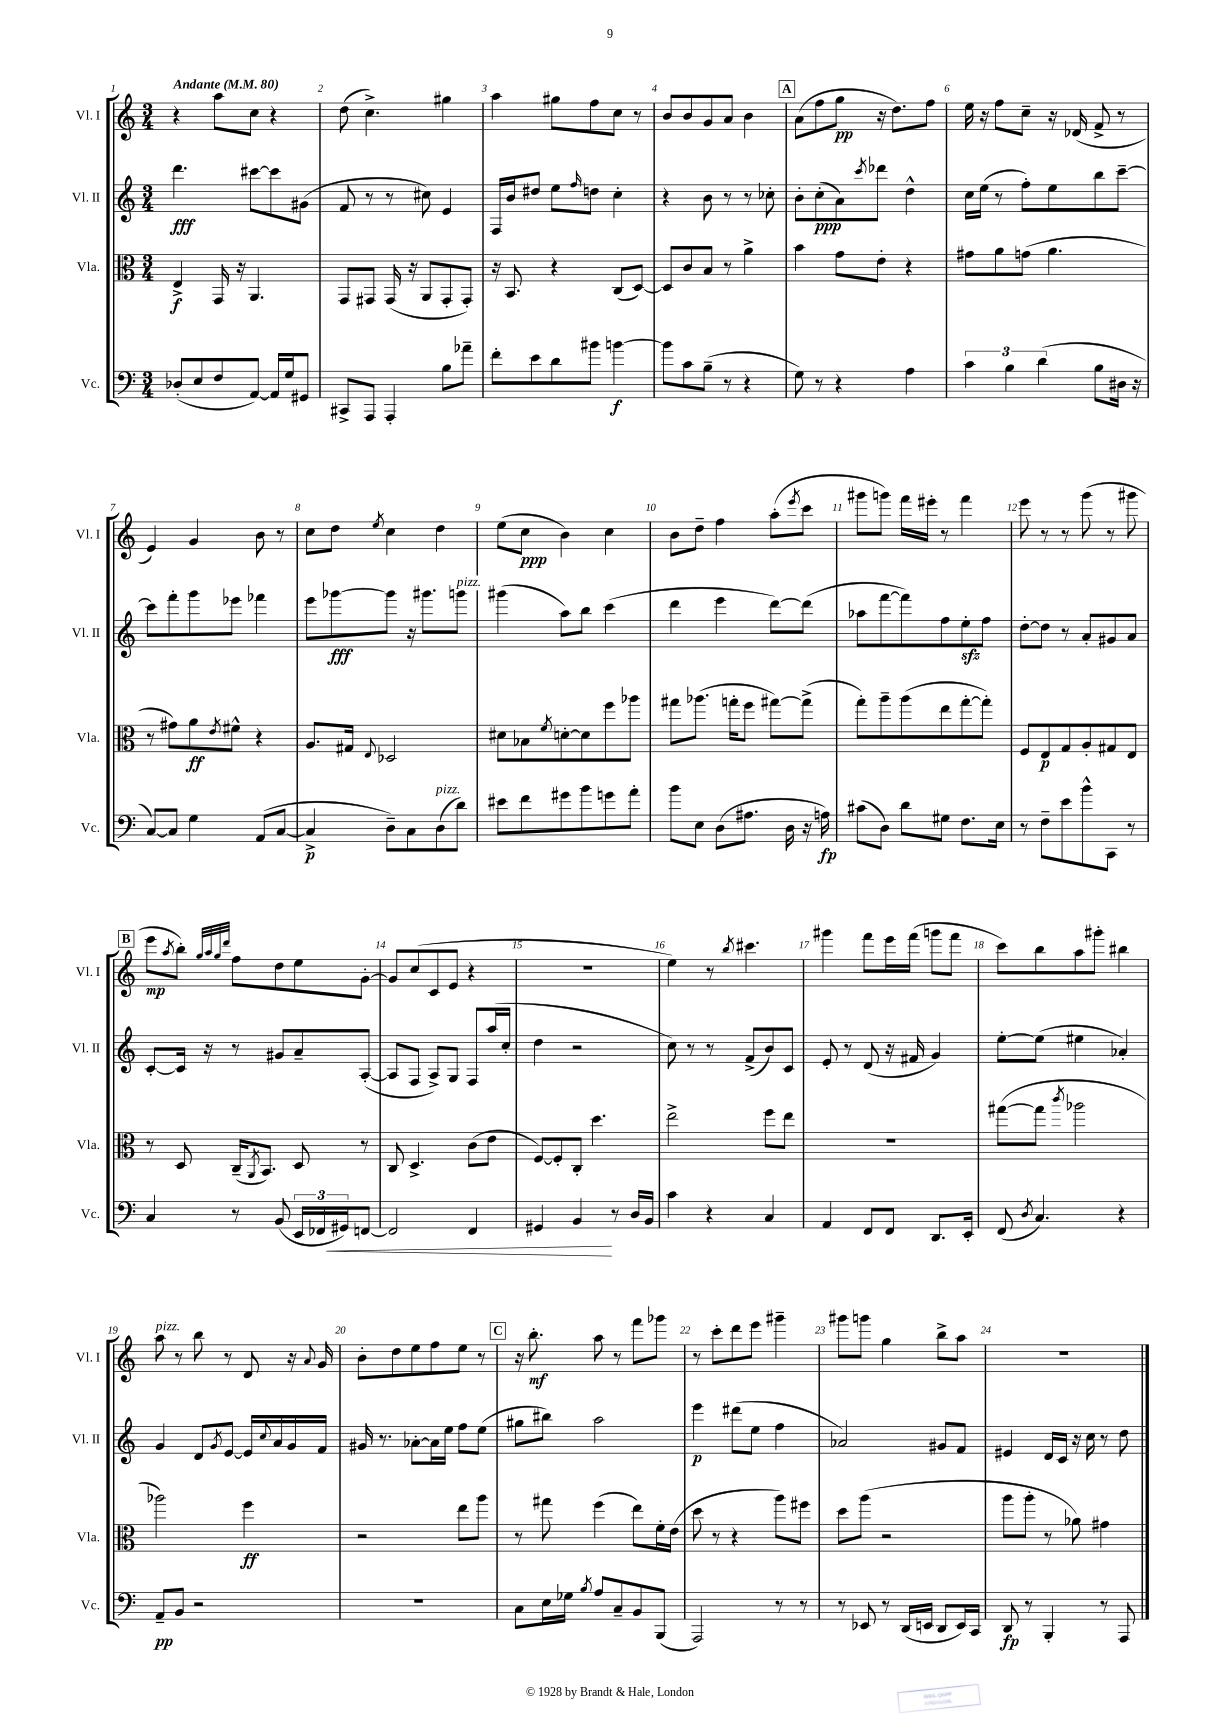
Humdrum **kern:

**kern	**kern	**kern	**kern
*staff4	*staff3	*staff2	*staff1
*clefF4	*clefC3	*clefG2	*clefG2
*k[]	*k[]	*k[]	*k[]
*M3/4	*M3/4	*M3/4	*M3/4
*MM80	*MM80	*MM80	*MM80
(8D-'	4E^	4.ddd	4r
8E	.	.	.
8F	16GG	.	8aa
.	16r	.	.
[8AA)	4.AA	[8ccc#	8cc
16AA]	.	8ccc#]	4r
16G	.	.	.
8GG#	.	(8g#	.
=	=	=	=
8CC#^	8GG	8f	(8dd
8AAA	8GG#	8r	4.cc^)
4AAA'	(16GG#	8r	.
.	16r	.	.
.	8AA	8cc#)	.
8B	8GG#'	4e	4gg#
8a-~	8GG#')	.	.
=	=	=	=
8f'	16r	16F	4aa
.	8.BB	16b	.
8e	.	8dd#	.
8d	4r	8ee	8gg#
.	.	16qqff	.
8b#	.	8dd	8ff
[4b	(8C	4cc'	8cc
.	[8D)	.	8r
=	=	=	=
8b]	8D]	4r	8b
8c	8c	.	8b
(8B~	8B	8b	8g
8r	8r	8r	8a
4r	4a^	8r	4b
.	.	8cc-'	.
=	=	=	=
8G)	4b	8b'	(8a
8r	.	(8cc'	8ff
4r	8g	8a)	8gg
.	.	8qccc	.
.	8e'	8ddd-	16r
.	.	.	8.dd)
4A	4r	4dd^^	.
.	.	.	8ff
=	=	=	=
6c	8g#	16cc	16ee
.	.	(16ee	16r
.	8a	8r	8ff
6B	.	.	.
.	(8g	8ff')	8cc~
(6d	.	.	.
.	4.a	8ee	16r
.	.	.	(16d-
8B	.	8bb	8f^
16D#	.	[8ccc~	8r
16r	.	.	.
=	=	=	=
[8C)	8r	8ccc]	4e)
8C]	8g#)	8fff'	.
4G	8a	8ggg	4g
.	8qe	.	.
.	8f#^^	8eee-	.
(8AA	4r	4fff-	8b
[8C	.	.	8r
=	=	=	=
4C^]	8.A	8eee	8cc
.	.	[8ggg-	8dd
.	16G#	.	.
.	8qqE	.	8qee
8D~)	2D-	8ggg-]	4cc
8C	.	16r	.
.	.	8.ggg#	.
(8D	.	.	4dd
8d)	.	8ggg	.
=	=	=	=
8e#	8d#	(4ggg#	(8ee
8f	8B-	.	8cc
.	8qf	.	.
8g#	[8d'	8aa)	4b)
8b	8d]	8bb	.
8g	8ff	(4ccc	4cc
8a'	8aa-	.	.
=	=	=	=
8b	8gg#	4ddd	8b
8E	(8.aa-	.	8dd~
(8D	.	4eee	4ff
.	16gg'	.	.
8.A#	8ff	.	.
.	[8gg#)	[8ddd)	(8aa'
16D	.	.	.
.	.	.	8qeee
16r	(8gg#^]	(8ddd]	8ccc
16A)	.	.	.
=	=	=	=
(8c#	8gg')	8aa-	8ggg#
8D)	8aa~	[8fff	8ggg)
8d	(8aa	8fff])	16fff
.	.	.	16eee#'
8G#	8ee	8ff	8r
8.F	[8gg'	8ee'	4fff
.	8gg'])	8ff	.
16E	.	.	.
=	=	=	=
8r	8F	[8dd'	8eee
8F~	8E	8dd]	8r
8e	8G	8r	8r
8b^^	8A'	8a'	(8ggg
8CC	8G#	8g#	8r
8r	8E	8a	8ggg#
=	=	=	=
4C	8r	[8c'	8eee
.	.	.	8qaa
.	8D	16c]	8bb')
.	.	16r	.
.	.	.	32qqgg
.	.	.	32qqaa
.	.	.	32qqgg
.	.	.	32qqddd
8r	(16C~	8r	8ff
.	8qAA	.	.
.	8.BB)	.	.
(8BB	.	8g#	8dd
24EE	8D	8a~	8ee
24FF-	.	.	.
24GG#)	.	.	.
[8FF	8r	([8A'	[8g'
=	=	=	=
2FF]	8C	8A]	8g]
.	4.D^	8F	(8cc
.	.	8A^)	8c
.	.	8G	8e
4FF	(8c	8F	4r
.	8e	(16aa	.
.	.	16cc'	.
=	=	=	=
4GG#	[8F)	4dd	2.r
.	8F']	.	.
4BB	8C'	2r	.
.	4.dd	.	.
8r	.	.	.
16D	.	.	.
16BB	.	.	.
=	=	=	=
4c	2ee^	8cc)	4ee)
.	.	8r	.
4r	.	8r	8r
.	.	.	8qbb
.	.	(8f^	4.ccc#
4C	8ff	8b)	.
.	8ee	8c	.
=	=	=	=
4AA	2.r	8e'	4ggg#
.	.	8r	.
8FF	.	(8d	8fff
8FF	.	16r	16eee
.	.	16f#	(16fff
8.DD	.	4g)	8ggg
.	.	.	8fff
16EE'	.	.	.
=	=	=	=
(8FF	([8gg#	[8ee'	8ccc)
8qD	.	.	.
4.C)	8gg#]	(8ee]	8bb
.	8qccc	.	.
.	2aa-	4ee#	8aa
.	.	.	8ggg#'
4r	.	4a-')	4bb#
=	=	=	=
8AA~	2aa-)	4g	8aa
8BB	.	.	8r
2r	.	8d	8bb
.	.	8qg	.
.	.	[8e	8r
.	4ff	16e]	8d
.	.	8qqcc	.
.	.	16a	.
.	.	16g	16r
.	.	.	8qqa
.	.	16f	16g
=	=	=	=
2.r	2r	16g#	8b'
.	.	8.r	.
.	.	.	8dd
.	.	[8a-'	8ee
.	.	16a-]	8ff
.	.	16ee	.
.	8ee	8ff	8ee
.	8aa	(8ee	8r
=	=	=	=
8C	8r	8gg#	16r
.	.	.	8.bb'
16E	8gg#	8bb#)	.
16G-	.	.	.
8qB	.	.	.
8A	(4ff	2aa	8aa
8C~	.	.	8r
8BB	8ee)	.	8fff
(8BBB	16f'	.	8ggg-
.	(16e	.	.
=	=	=	=
2AAA)	8dd	4eee	8r
.	8r	.	8ccc'
.	4r	(8ddd#	8ddd
.	.	8ee	8eee
8r	8aa)	4ff	4ggg#~
8r	8ff#	.	.
=	=	=	=
8r	8dd	2a-)	8ggg#
8EE-	(8aa	.	8ggg
8r	2r	.	4gg
(16DD	.	.	.
16EE	.	.	.
8DD	.	8g#	8bb^
16EE)	.	8f	8aa
16CC	.	.	.
=	=	=	=
8DD	8aa	4e#	2.r
8r	8aa'	.	.
4BBB'	8r	16d	.
.	.	16c	.
.	8a-)	16r	.
.	.	16cc	.
8r	4g#	8r	.
8AAA	.	8dd	.
==	==	==	==
*-	*-	*-	*-
